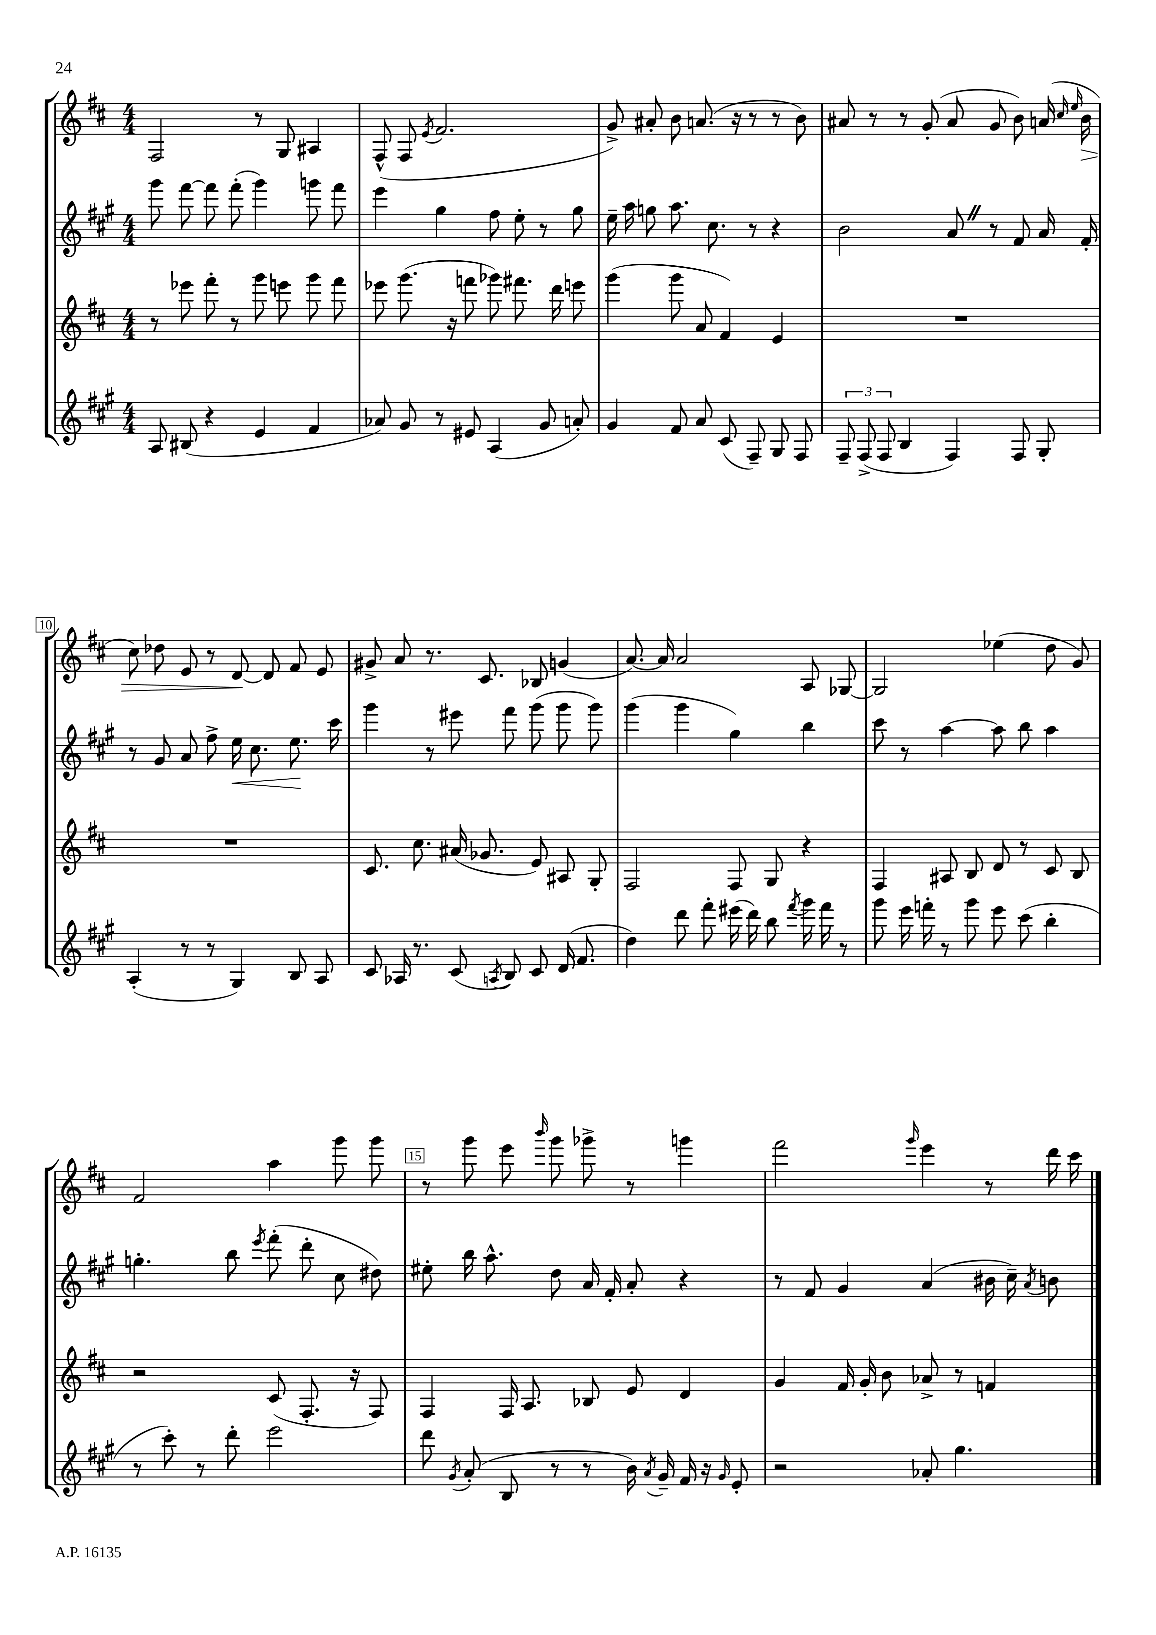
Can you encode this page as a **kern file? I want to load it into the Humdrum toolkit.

**kern	**kern	**kern	**dynam	**kern	**dynam
*part4	*part3	*part2	*part2	*part1	*part1
*staff4	*staff3	*staff2	*staff2	*staff1	*staff1
*clefG2	*clefG2	*clefG2	*	*clefG2	*
*k[f#c#g#]	*k[f#c#]	*k[f#c#g#]	*	*k[f#c#]	*
*M4/4	*M4/4	*M4/4	*	*M4/4	*
=6	=6	=6	=6	=6	=6
8A/	8r	8ggg#\	.	2F#/	.
(8B#X/	8eee-X\	[8fff#\	.	.	.
4r	8fff#'\	8fff#\]	.	.	.
.	8r	(8fff#'\	.	.	.
4e/	8ggg\	4ggg#\)	.	8r	.
.	8eeen\	.	.	8G/	.
4f#/	8ggg\	8gggn\	.	4A#X/	.
.	8fff#\	8fff#\	.	.	.
=7	=7	=7	=7	=7	=7
8a-X/)	8eee-X\	4eee\	.	(8F#^^/	.
8g#/	(8.ggg\	.	.	8F#/	.
.	.	.	.	8qe/	.
8r	.	4gg#\	.	2.f#/	.
.	16r	.	.	.	.
8e#X/	8fffn\	.	.	.	.
(4A/	8ggg-X\)	8ff#\	.	.	.
.	8.fff#X\	8ee'\	.	.	.
8g#/	.	8r	.	.	.
.	16ddd\	.	.	.	.
8an'/)	8eeen\	8gg#\	.	.	.
=8	=8	=8	=8	=8	=8
4g#/	(4ggg\	16ee~\	.	8g^/)	.
.	.	16aa\	.	.	.
.	.	8ggn\	.	8a#X'/	.
8f#/	8ggg\	8.aa\	.	8b\	.
8a/	8a/	.	.	(8.an/	.
.	.	8.cc#\	.	.	.
(8c#/	4f#/)	.	.	.	.
.	.	.	.	16r	.
8F#~/)	.	8r	.	8r	.
8G#/	4e/	4r	.	8r	.
8F#/	.	.	.	8b\)	.
=9	=9	=9	=9	=9	=9
12F#~/	1r	2b\	.	8a#X/	.
(12F#^/	.	.	.	.	.
.	.	.	.	8r	.
12F#/	.	.	.	.	.
4B/	.	.	.	8r	.
.	.	.	.	(8g'/	.
4F#/)	.	8aZ/	.	8a#/	.
.	.	8r	.	8g/	.
8F#/	.	8f#/	.	8b\)	.
8G#'/	.	16a/	.	(16an/	.
.	.	.	.	16qqcc#/	.
.	.	.	.	16qqee/	.
!	!	!	!	!	!LO:HP:b
.	.	16f#'/	.	16b\	>
!!LO:LB:g=z
=10	=10	=10	=10	=10	=10
(4A'/	1r	8r	.	8cc#\)	.
.	.	8g#/	.	8dd-X\	.
8r	.	8a/	.	8e/	.
8r	.	8ff#^\	.	8r	.
!	!	!	!LO:HP:b	!	!
4G#/)	.	16ee\	<	[8d/	.
.	.	8.cc#\	.	.	.
.	.	.	.	8d/]	]
8B/	.	8.ee\	.	8f#/	.
8A/	.	.	.	8e/	.
.	.	16ccc#\	[	.	.
=11	=11	=11	=11	=11	=11
8c#/	8.c#/	4ggg#\	.	8g#X^/	.
16A-X/	.	.	.	8a/	.
8.r	8.cc#\	.	.	.	.
.	.	8r	.	8.r	.
(8c#/	(16a#X/	8eee#X\	.	.	.
.	8.g-X/	.	.	8.c#/	.
8qAn/	.	.	.	.	.
8B/)	.	8fff#\	.	.	.
8c#/	8e/)	(8ggg#\	.	8B-X/	.
(16d/	8A#X/	8ggg#\	.	(4gn/	.
8.f#/	.	.	.	.	.
.	8G'/	8ggg#\)	.	.	.
=12	=12	=12	=12	=12	=12
4dd\)	2F#/	(4ggg#\	.	[8.a/)	.
.	.	.	.	16a/]	.
8ddd\	.	4ggg#\	.	2a/	.
8fff#'\	.	.	.	.	.
(16eee#X\	8F#/	4gg#\)	.	.	.
16ddd\)	.	.	.	.	.
8bb\	8G/	.	.	.	.
8qfff#/	.	.	.	.	.
16ggg#\	4r	4bb\	.	8A/	.
16fff#\	.	.	.	.	.
8r	.	.	.	[8G-X/	.
=13	=13	=13	=13	=13	=13
8ggg#\	4F#/	8ccc#\	.	2G-/]	.
16eee\	.	8r	.	.	.
16fffn'\	.	.	.	.	.
8r	8A#X/	[4aa\	.	.	.
8ggg#\	8B/	.	.	.	.
8eee\	8d/	8aa\]	.	(4ee-X\	.
(8ccc#\	8r	8bb\	.	.	.
4bb'\	8c#/	4aa\	.	8dd\	.
.	8B/	.	.	8g/)	.
!!LO:LB:g=z
=14	=14	=14	=14	=14	=14
8r	2r	4.ggn'\	.	2f#/	.
8ccc#'\)	.	.	.	.	.
8r	.	.	.	.	.
8ddd'\	.	8bb\	.	.	.
.	.	8qeee/	.	.	.
2eee\	(8c#/	(8fff#'\	.	4aa\	.
.	8.F#'/	8ddd'\	.	.	.
.	.	8cc#\	.	8ggg\	.
.	16r	.	.	.	.
.	8F#/)	8dd#X\)	.	8ggg\	.
=15	=15	=15	=15	=15	=15
8ddd\	4F#/	8ee#X'\	.	8r	.
8qg#/	.	.	.	.	.
(8a'/	.	16bb\	.	8ggg\	.
.	.	8.aa^^\	.	.	.
8B/	16F#/	.	.	8eee\	.
.	8.A/	.	.	.	.
.	.	.	.	16qqbbb/	.
8r	.	8dd\	.	8ggg\	.
8r	8B-X/	16a/	.	8ggg-X^\	.
.	.	16f#'/	.	.	.
16b\)	8e/	8a'/	.	8r	.
8qa/	.	.	.	.	.
16g#~/	.	.	.	.	.
16f#/	4d/	4r	.	4gggn\	.
16r	.	.	.	.	.
16qqg#/	.	.	.	.	.
8e'/	.	.	.	.	.
=16	=16	=16	=16	=16	=16
2r	4g/	8r	.	2fff#\	.
.	.	8f#/	.	.	.
.	16f#/	4g#/	.	.	.
.	16g'/	.	.	.	.
.	8b\	.	.	.	.
.	.	.	.	16qqggg/	.
8a-X'/	8a-X^/	(4a/	.	4eee\	.
4.gg#\	8r	.	.	.	.
.	4fn/	16b#X\	.	8r	.
.	.	16cc#~\)	.	.	.
.	.	8qa/	.	.	.
.	.	8bn\	.	16ddd\	.
.	.	.	.	16ccc#\	.
==	==	==	==	==	==
*-	*-	*-	*-	*-	*-
